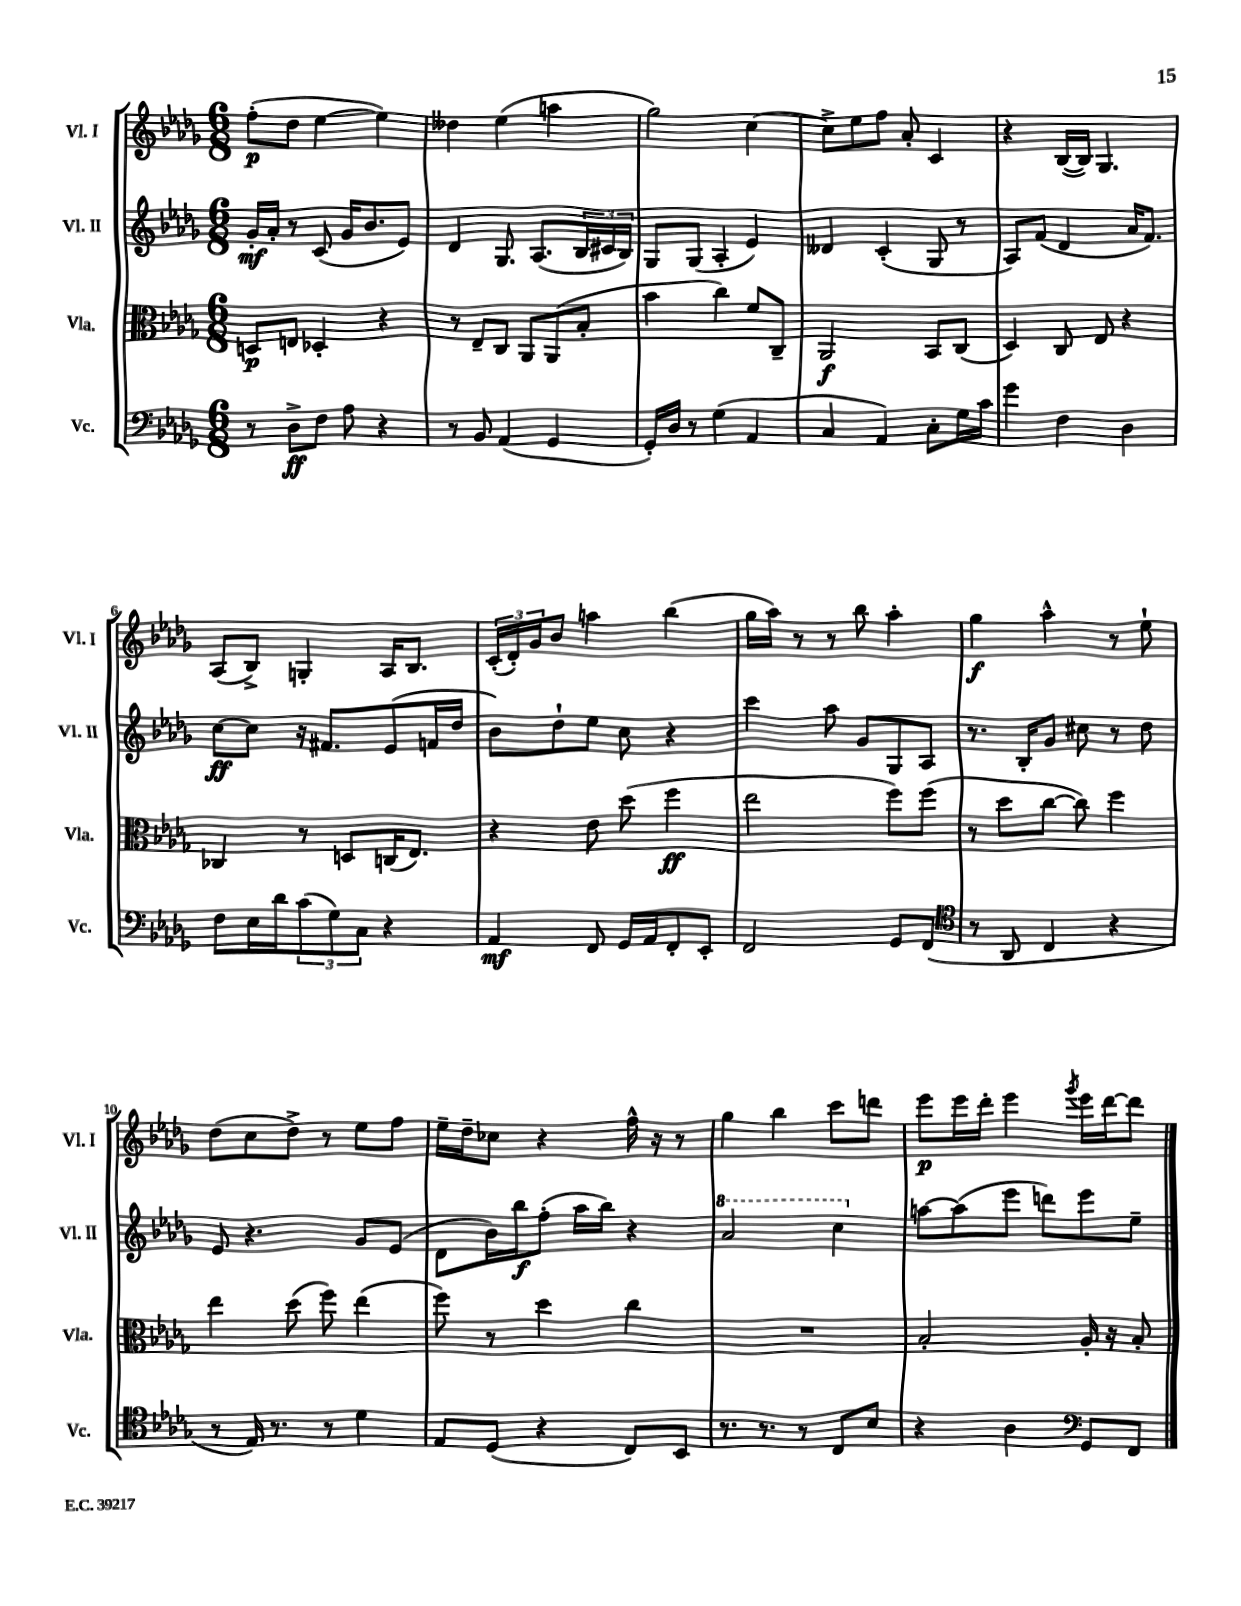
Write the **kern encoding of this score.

**kern	**dynam	**kern	**dynam	**kern	**dynam	**kern	**dynam
*part4	*part4	*part3	*part3	*part2	*part2	*part1	*part1
*staff4	*staff4	*staff3	*staff3	*staff2	*staff2	*staff1	*staff1
*I"Vc.	*	*I"Vla.	*	*I"Vl. II	*	*I"Vl. I	*
*I'Vc.	*	*I'Vla.	*	*I'Vl. II	*	*I'Vl. I	*
*clefF4	*	*clefC3	*	*clefG2	*	*clefG2	*
*k[b-e-a-d-g-]	*	*k[b-e-a-d-g-]	*	*k[b-e-a-d-g-]	*	*k[b-e-a-d-g-]	*
*M6/8	*	*M6/8	*	*M6/8	*	*M6/8	*
=1	=1	=1	=1	=1	=1	=1	=1
8r	.	8Dn/L	p	16g-'/LL	mf	(8ff'\L	p
.	.	.	.	16a-'/JJ	.	.	.
8D-^\L	ff	8En/J	.	8r	.	8dd-\J	.
8F\J	.	4D-X'/	.	(8c/	.	[4ee-\	.
8A-\	.	.	.	16g-/KL	.	.	.
.	.	.	.	8.b-/	.	.	.
4r	.	4r	.	.	.	4ee-\])	.
.	.	.	.	8e-/J)	.	.	.
=2	=2	=2	=2	=2	=2	=2	=2
8r	.	8r	.	4d-/	.	4dd--X\	.
8BB-/	.	8E-~/L	.	.	.	.	.
(4AA-/	.	8C/J	.	8.G-/	.	(4ee-\	.
.	.	8AA-/L	.	.	.	.	.
.	.	.	.	(8.A-/L	.	.	.
4GG-/	.	(8AA-/	.	.	.	4aan\	.
.	.	8B-'/J	.	24B-/L	.	.	.
.	.	.	.	24c#X/	.	.	.
.	.	.	.	24B-/JJ)	.	.	.
=3	=3	=3	=3	=3	=3	=3	=3
16GG-'/LL)	.	4b-\	.	8G-/L	.	2gg-\)	.
16D-/JJ	.	.	.	.	.	.	.
8r	.	.	.	(8G-/J	.	.	.
(4G-\	.	4cc\)	.	4A-'/	.	.	.
4AA-/	.	8f/L	.	4e-/)	.	[4cc\	.
.	.	8C~/J	.	.	.	.	.
=4	=4	=4	=4	=4	=4	=4	=4
4C/	.	2AA-/	f	4d--X/	.	8cc^\L]	.
.	.	.	.	.	.	8ee-\	.
4AA-/)	.	.	.	(4c'/	.	8ff\J	.
.	.	.	.	.	.	8a-'/	.
8C'\L	.	8BB-/L	.	8G-/	.	4c/	.
16G-\L	.	(8C/J	.	8r	.	.	.
16c\JJ	.	.	.	.	.	.	.
=5	=5	=5	=5	=5	=5	=5	=5
4g-\	.	4D-/)	.	8A-/L)	.	4r	.
.	.	.	.	(8f/J	.	.	.
4F\	.	8C/	.	4d-/	.	([16B-/LL	.
.	.	.	.	.	.	16B-/JJ])	.
.	.	8E-/	.	.	.	4.G-/	.
4D-\	.	4r	.	16a-/KL	.	.	.
.	.	.	.	8.f/J)	.	.	.
!!LO:LB:g=z
=6	=6	=6	=6	=6	=6	=6	=6
8F\L	.	4C-X/	.	[8cc\L	ff	(8A-/L	.
16E-\L	.	.	.	8cc\J]	.	8B-^/J)	.
16d-\J	.	.	.	.	.	.	.
(12c\	.	8r	.	16r	.	4Gn'/	.
.	.	.	.	8.f#X/L	.	.	.
12G-\)	.	.	.	.	.	.	.
.	.	8Dn/L	.	.	.	.	.
12C\J	.	.	.	.	.	.	.
4r	.	(16Cn/K	.	(8e-/	.	16A-/KL	.
.	.	8.E-/J)	.	.	.	8.B-/J	.
.	.	.	.	16fn/L	.	.	.
.	.	.	.	16dd-/JJ	.	.	.
=7	=7	=7	=7	=7	=7	=7	=7
4AA-/	mf	4r	.	8b-\L)	.	(24c'/LL	.
.	.	.	.	.	.	24d-'/)	.
.	.	.	.	.	.	24g-/J	.
.	.	.	.	8dd-`\	.	8b-/J	.
8FF/	.	8e-\	.	8ee-\J	.	4aan\	.
16GG-/LL	.	(8dd-\	.	8cc\	.	.	.
16AA-/J	.	.	.	.	.	.	.
8FF'/	.	4ff\	ff	4r	.	(4bb-\	.
8EE-'/J	.	.	.	.	.	.	.
=8	=8	=8	=8	=8	=8	=8	=8
2FF/	.	2ee-\	.	4ccc\	.	16gg-\LL	.
.	.	.	.	.	.	16aa-\JJ)	.
.	.	.	.	.	.	8r	.
.	.	.	.	8aa-\	.	8r	.
.	.	.	.	8g-/L	.	8bb-\	.
8GG-/L	.	8ff\L)	.	8G-/	.	4aa-'\	.
(8FF/J	.	(8ff\J	.	8A-/J	.	.	.
=9	=9	=9	=9	=9	=9	=9	=9
*clefC4	*	*	*	*	*	*	*
8r	.	8r	.	8.r	.	4gg-\	f
8AA-/	.	8dd-\L	.	.	.	.	.
.	.	.	.	16B-'/KL	.	.	.
4C/	.	[8cc\J	.	8g-/J	.	4aa-^^\	.
.	.	8cc\])	.	8cc#X\	.	.	.
4r	.	4ff\	.	8r	.	8r	.
.	.	.	.	8dd-\	.	8ee-`\	.
!!LO:LB:g=z
=10	=10	=10	=10	=10	=10	=10	=10
8r	.	4ee-\	.	8e-/	.	(8dd-\L	.
16E-/)	.	.	.	4.r	.	8cc\	.
8.r	.	.	.	.	.	.	.
.	.	(8dd-\	.	.	.	8dd-^\J)	.
8r	.	8ff\)	.	.	.	8r	.
4d-\	.	(4ee-\	.	8g-/L	.	8ee-\L	.
.	.	.	.	(8e-/J	.	8ff\J	.
=11	=11	=11	=11	=11	=11	=11	=11
8E-/L	.	8ff\)	.	8d-\L	.	16ee-~\LL	.
.	.	.	.	.	.	16dd-~\J	.
(8D-/J	.	8r	.	16b-\L)	.	8cc-X\J	.
.	.	.	.	16bb-\J	f	.	.
4r	.	4dd-\	.	(8ff'\J	.	4r	.
.	.	.	.	16aa-\LL	.	.	.
.	.	.	.	16bb-\JJ)	.	.	.
8C/L)	.	4cc\	.	4r	.	16ff^^\	.
.	.	.	.	.	.	16r	.
8BB-/J	.	.	.	.	.	8r	.
=12	=12	=12	=12	=12	=12	=12	=12
*	*	*	*	*8va	*	*	*
8.r	.	2.r	.	2aa-/	.	4gg-\	.
8.r	.	.	.	.	.	.	.
.	.	.	.	.	.	4bb-\	.
8r	.	.	.	.	.	.	.
8C/L	.	.	.	4ccc\	.	8ccc\L	.
8B-/J	.	.	.	.	.	8dddn\J	.
=13	=13	=13	=13	=13	=13	=13	=13
*	*	*	*	*X8va	*	*	*
4r	.	2B-'/	.	[8aan\L	.	8eee-\L	p
.	.	.	.	(8aa\]	.	16eee-\L	.
.	.	.	.	.	.	16ddd-'\JJ	.
4A-\	.	.	.	8eee-\J	.	4eee-\	.
.	.	.	.	8dddn\L)	.	.	.
*clefF4	*	*	*	*	*	*	*
.	.	.	.	.	.	8qggg-/	.
8GG-/L	.	16A-'/	.	8eee-\	.	16eee-\LL	.
.	.	16r	.	.	.	[16ddd-\J	.
8FF/J	.	8B-'/	.	8ee-~\J	.	8ddd-\J]	.
==	==	==	==	==	==	==	==
*-	*-	*-	*-	*-	*-	*-	*-
